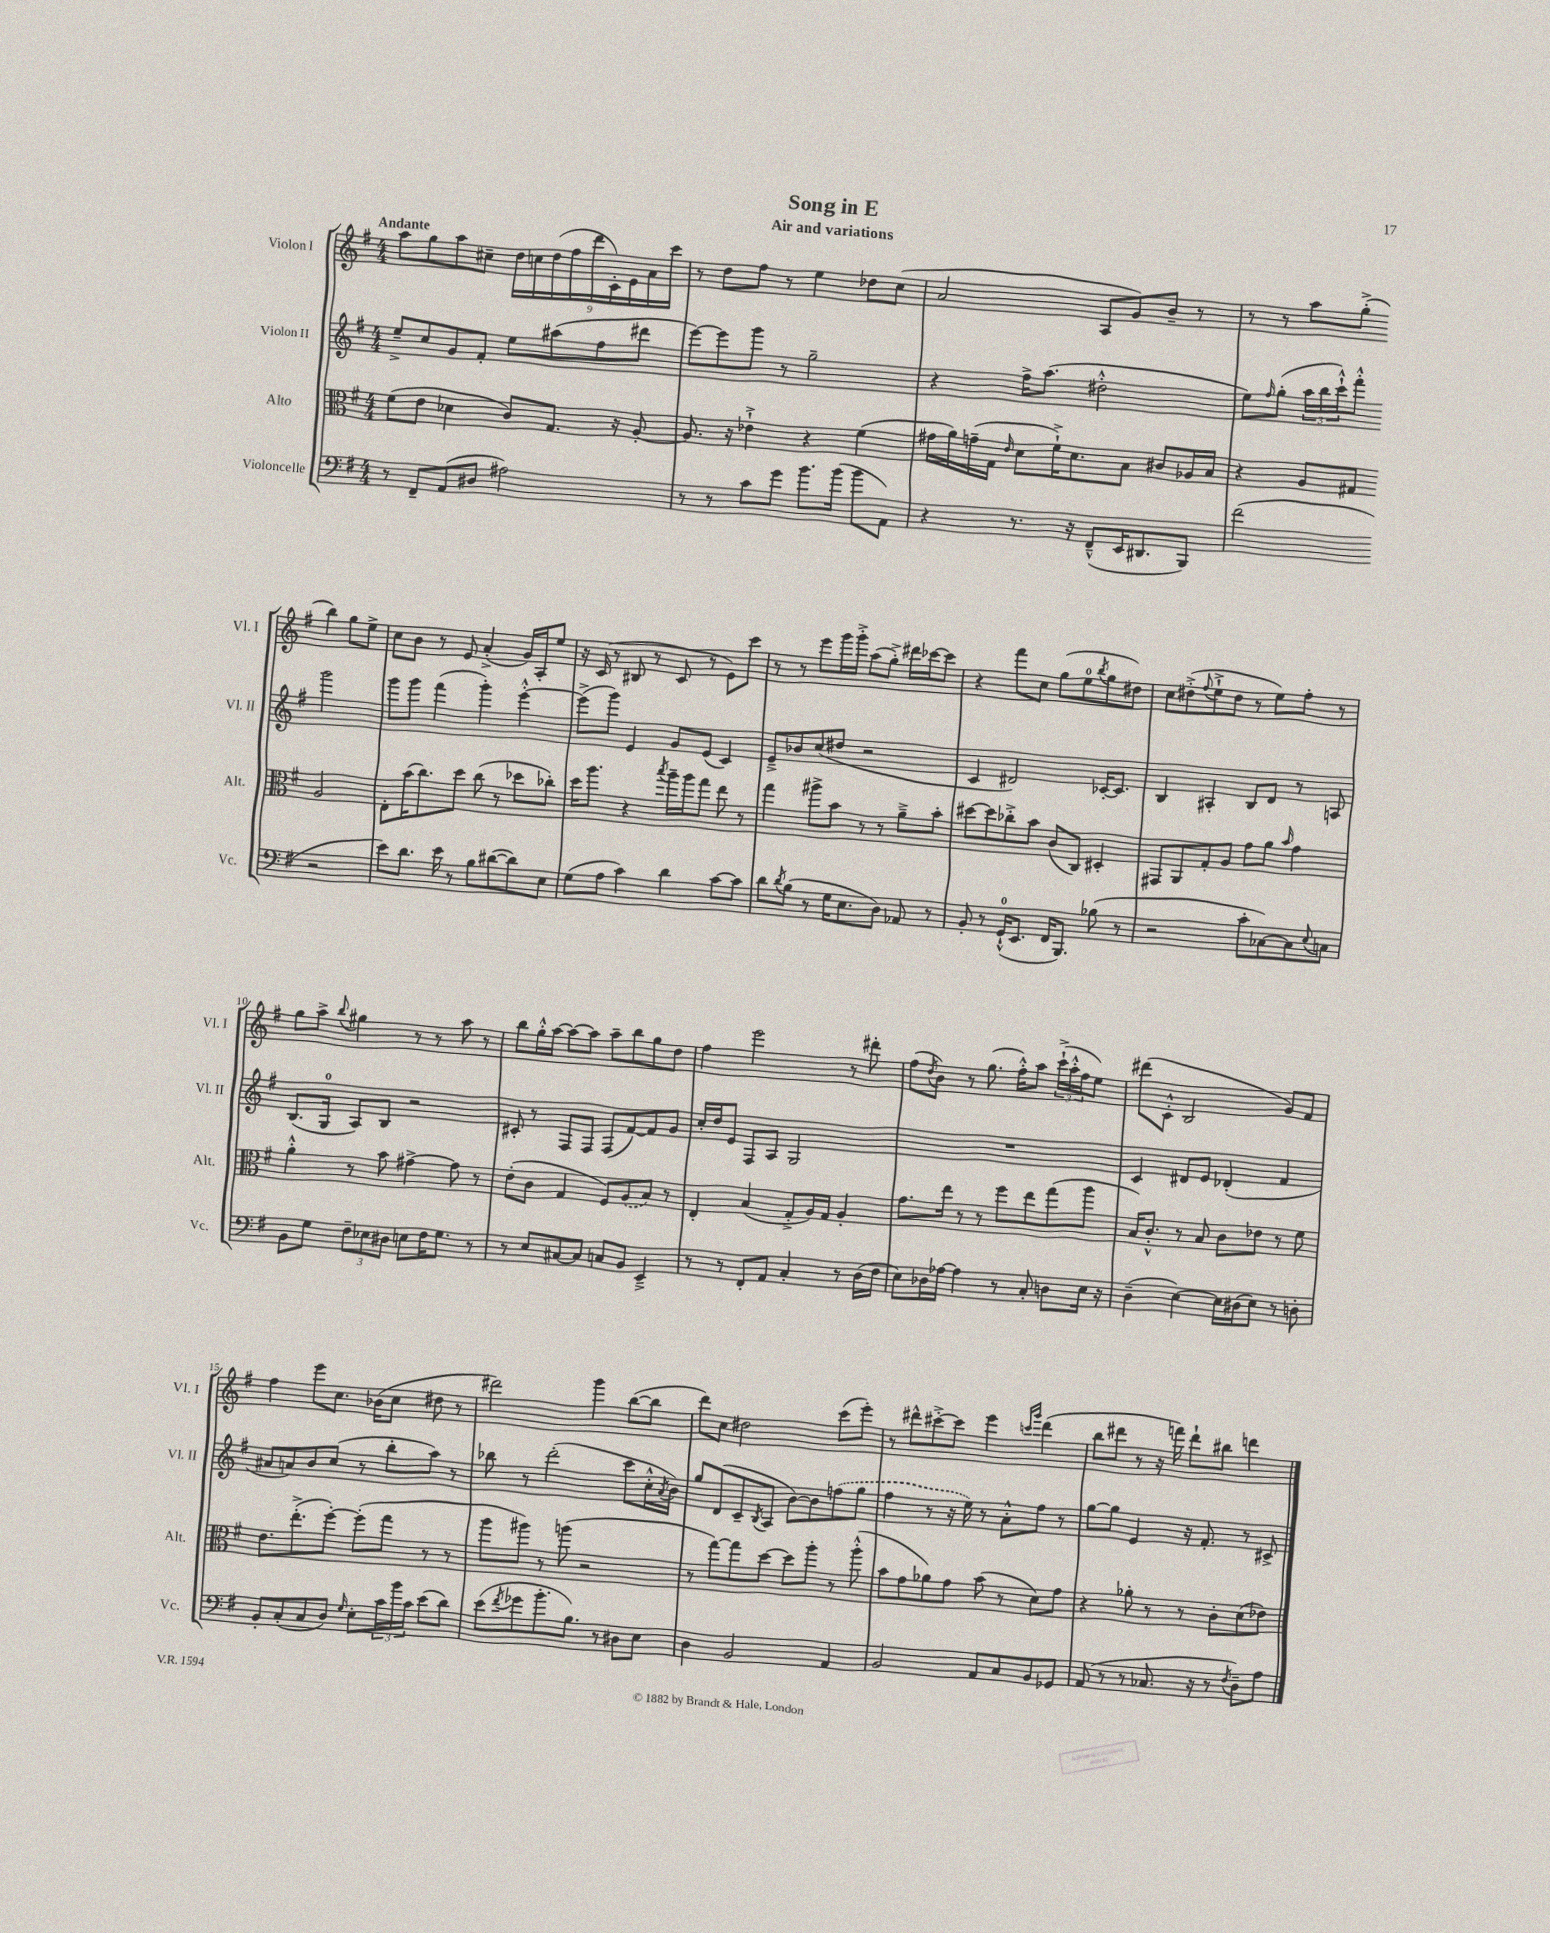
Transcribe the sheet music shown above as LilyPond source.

\header { title = "Song in E" subtitle = "Air and variations" }
<<
\new StaffGroup <<
\new Staff = "s0" \with { instrumentName = "Violon I" shortInstrumentName = "Vl. I" } {
    \clef treble \key g \major \numericTimeSignature \time 4/4 \tempo "Andante"
    a''8 g''8 a''8 cis''8-- \tuplet 9/8 { d''16 c''16 d''16( fis''16 d'''16 c'16-.) e'16 a'16 c'''16 } |
    r8 d''8 fis''8 r8 e''4 des''8 c''8( |
    a'2 a8 g'8) b'8-- r8 |
    r8 r8 a''8 g''8-.->( b''4) g''8 e''8-> |
    c''8 b'8 r8 e'8 a'4-.->( g'16) a16-. e''8 |
    r16 c'16( r8 bis8 r8 c'8 r8 e'8) c'''8 |
    r8 r8 e'''8 g'''16 g'''16-.-> a''8( g''8-.->) dis'''16 ces'''16~ ces'''8 |
    r4 fis'''8 c''8 g''8( e''8-0 \acciaccatura { b''8 } g''8 dis''8) |
    c''8 dis''8-.->( \appoggiatura { fis''8 } e''8-!-> dis''8 r8 e''8) fis''8-. r8 |
    g''8 a''8-> \appoggiatura { b''8 } gis''4 r8 r8 a''8 r8 |
    b''8 g''16-.-^ a''16~ a''8~ a''8 a''8-- b''8 g''8 d''8 |
    fis''4 e'''2 r8 dis'''8-. |
    fis''8( \acciaccatura { d''8 } b'8) r8 g''8.( fis''16-.-^) a''8 \tuplet 3/2 { c'''16-!->( a''16-.-^ fis''16 } e''8) |
    dis'''8( c'8-.-^ b2 g'8) fis'8 |
    fis''4 e'''8 c''8. bes'16( c''8 dis''8 r8 |
    dis'''2) g'''4 b''8~( b''8 |
    d'''8) c''8 dis''2 c'''8( e'''8-.) |
    r8 dis'''8-^ cis'''8~-.-> cis'''8 e'''4 \grace { c'''16 g'''16 } dis'''4( |
    b''8 dis'''8 r8 r16 f'''16) dis'''8-! bis''8 d'''4 \bar "|." |
}
\new Staff = "s1" \with { instrumentName = "Violon II" shortInstrumentName = "Vl. II" } {
    \clef treble \key g \major \numericTimeSignature \time 4/4
    e''8---> c''8 g'8 fis'8-. e''8 ais''8( fis''8 dis'''8 |
    e'''8~) e'''8 g'''8 r8 g''2-- |
    r4 fis''16-> a''8.( dis''2-.-^ |
    e''8) \grace { fis''16 } g''8-.( \tuplet 3/2 { a''16 b''16 c'''16-!-^) } fis'''8-.-^ g'''2 |
    g'''8 g'''8 fis'''4( g'''4-.) e'''4~-.-^ |
    e'''8->( g'''8) e'4 g'8 e'8( c'4) |
    e'8---> bes'8 c''8( dis''8 r2 |
    c'4 dis'2) ces'16~-. ces'8. |
    b4 ais4-. b8 d'8 r8 a8 |
    b8.( g16-0 a8) b8 r2 |
    cis'8-. r8 fis8 fis8 fis8( fis'8~) fis'8 g'8 |
    c''16-. d''16 e'8 fis8 a8 g2 |
    R1 |
    c'4 dis'8 e'8 des'4-.( fis'4 |
    ais'8 a'8) b'8 c''8( r8 b''8-. a''8) r8 |
    bes''8 r8 d'''2-.( c'''8 c''16-.-^ \acciaccatura { a'8 } b'16) |
    g''8 d'8( c'8-- \acciaccatura { b8 } a8 b'8~) b'8 \once \slurDashed f''8( g''8 |
    fis''4 r8 r16 e''16) r8 a'8-.-^ fis''8 r8 |
    g''8~ g''8 e'4 r16 fis'8.-. r8 cis'8-> \bar "|." |
}
\new Staff = "s2" \with { instrumentName = "Alto" shortInstrumentName = "Alt." } {
    \clef alto \key g \major \numericTimeSignature \time 4/4
    fis'8( e'8 des'4 c'8) g8. r16 a8~-. |
    a8. r16 ees'4-!-> r4 fis'4( |
    gis'16 a'16) g'16--( g16 \grace { e'16 } d'8 fis'16-!->) d'8. b8 cis'8 aes16 b16 |
    r4 a8 gis8 a2 |
    e8-. b'16( c''8.) d''8 c''8( r8 des''8 ces''8-.) |
    d''16 a''8. r4 \acciaccatura { b''8 } a''16-- a''16 g''8 e''8 r8 |
    g''4 ais''8-> b'8 r8 r8 a'8---> b'8-. |
    dis''8~ dis''8 ces''8-.-> b'8 c'8( c8) dis4-. |
    gis,8 a,8 g8-. a8 g'8 a'8 \grace { b'16 } g'4 |
    a'4-.-^ r8 b'8 gis'4~-> gis'8 r8 |
    e'8-.( c'8 g4 fis8) \once \slurDashed a8( b8) r8 |
    e4-. b4( g8-.-> a16) g16 a4-. |
    g'8. e''16 r8 r8 fis''8 e''8 g''8( a''8 |
    b16) c'8.-.-^ r8 b8 c'8 ees'8 r8 fis'8 |
    e'8. e''8.-.->( fis''8~-.) fis''8-.( g''8 r8 r8 |
    a''8 ais''8) r8 a''8( r2 |
    r8 g''8~) g''8 d''8~ d''8 a''8-. r8 a''8-.-^( |
    b'8 g'8 aes'8) g'8 b'8( r8 d'8) g'8 |
    r4 aes'8-. r8 r8 c'8-. d'8( ees'8) \bar "|." |
}
\new Staff = "s3" \with { instrumentName = "Violoncelle" shortInstrumentName = "Vc." } {
    \clef bass \key g \major \numericTimeSignature \time 4/4
    r8 fis,8-- a,8( dis8 ais2) |
    r8 r8 c'8 g'8 b'8. b'16( b'8 a,8) |
    r4 r8. r16 fis,8---^( e,16 dis,8. b,,8) |
    fis'2( r2 |
    e'8) d'8. e'16 r8 b8 dis'8~( dis'8) e8 |
    g8( a8 c'4) d'4 c'8~ c'8 |
    d'8 \acciaccatura { d'8 } b8( r8 g16 e8. d8) aes,8 r8 |
    b,8-. r8 g,16-0-!-^( e,8. fis,16 b,,8.) bes8( r8 |
    r2 c'8-. ces8~) ces8 \appoggiatura { e8 } c8 |
    b,8 g8 \tuplet 3/2 { fis8-- ees8 dis8 } e8 fis16 g8. r8 |
    r8 e8 cis8~ cis8 c8 b,8 e,4---> |
    r8 r8 fis,8-. a,8 c4-. r8 d16( fis16 |
    e8) des16 aes16~ aes4 r8 c8-. d8 e16 r16 |
    d4--( e4~) e16 dis16( e8) r8 d8-. |
    b,8-. c8-.( c8 d8) \grace { g16 } e8-. \tuplet 3/2 { c'16 b'16 c'16 } e'8( d'8) |
    e'8( \acciaccatura { fis'8 } ges'8 b'8.-. b8.) r8 dis8 e8 |
    d4 b,2 a,4 |
    b,2 a,8 c8 b,8 ges,8 |
    a,8( r8 r8 ces8. r16 r8 \acciaccatura { fis8 } d8--) a8 \bar "|." |
}
>>
>>
